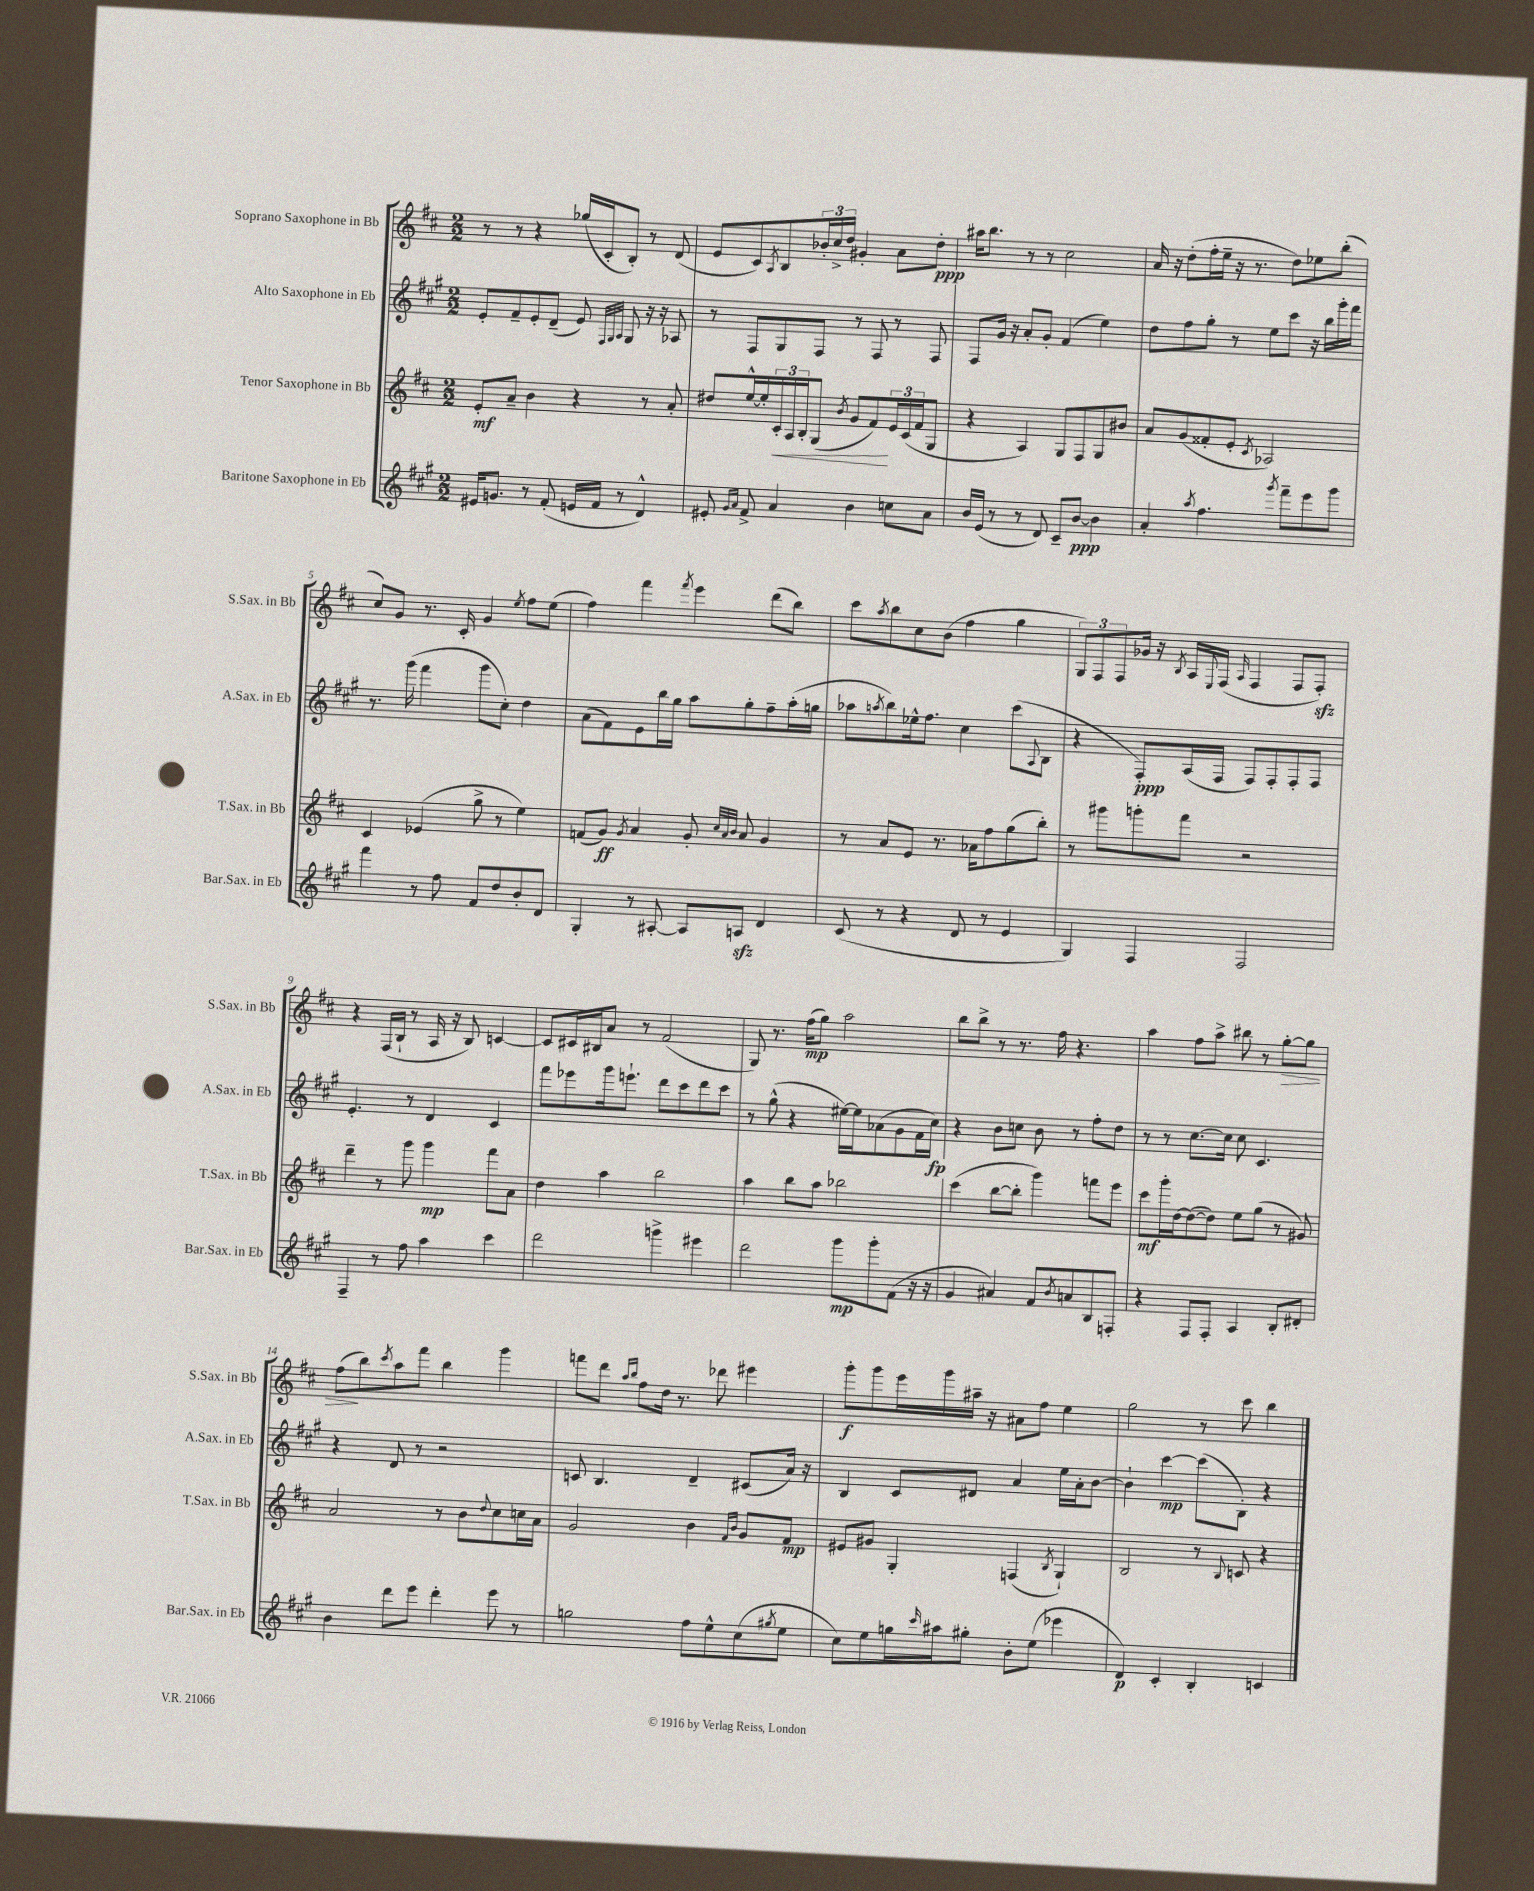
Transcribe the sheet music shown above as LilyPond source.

<<
\new StaffGroup <<
\new Staff = "s0" \with { instrumentName = "Soprano Saxophone in Bb" shortInstrumentName = "S.Sax. in Bb" } {
    \clef treble \key d \major \numericTimeSignature \time 2/2
    r8 r8 r4 ges''16( cis'16-. b8-.) r8 d'8( |
    e'8 cis'8) \acciaccatura { a8 } b8 \tuplet 3/2 { bes'16-. cis''16-> d''16 } gis'4-. a'8 d''8-.\ppp |
    ais''16 b''8. r8 r8 cis''2 |
    a'16 r16 d''8-.( fis''16-. e''16-- r16 r8. d''8) ees''8 b''8-.( |
    cis''8) g'8 r8. cis'16-. g'4 \acciaccatura { e''8 } fis''8 e''8( |
    fis''4) fis'''4 \acciaccatura { fis'''8 } e'''4 d'''8( b''8) |
    cis'''8 \acciaccatura { a''8 } b''8 cis''8 b'8( fis''4 g''4 |
    \tuplet 3/2 { g8) fis8 fis8 } ges'16 r16 \acciaccatura { b8 } a16 \appoggiatura { e8 } fis16( \grace { a16 } fis4 fis8 fis8-.\sfz) |
    r4 fis16( b16-! r8 a16 r16 b8) c'4~ |
    c'8 cis'16 bis16 a'8 r8 fis'2( |
    g8) r8. fis''16\mp( g''8) a''2 |
    b''8 b''8-> r8 r8. fis''16 r4. |
    a''4 fis''8 a''8-> bis''8 r8 g''8~-.\> g''8 |
    fis''8\!( b''8) \acciaccatura { cis'''8 } a''8 fis'''8 b''4 g'''4 |
    f'''8 d'''8 \grace { a''16 b''16 } fis''8 d''16 r8. des'''8 eis'''4 |
    g'''8-.\f g'''8 e'''16 g'''16 ais''16-- r16 ais'8 fis''8 e''4 |
    g''2 r8 cis'''8 b''4 \bar "|." |
}
\new Staff = "s1" \with { instrumentName = "Alto Saxophone in Eb" shortInstrumentName = "A.Sax. in Eb" } {
    \clef treble \key a \major \numericTimeSignature \time 2/2
    e'8-. fis'8-- e'8-. d'8--( e'8) \grace { fis32 gis32 a32 } gis8 r16 r16 aes8 |
    r8 fis8 gis8 fis8 r8 fis8 r8 fis8 |
    fis8 gis'16 r16 a'8-. gis'8-. fis'4( e''4) |
    d''8 fis''8 gis''8-. r8 e''8 cis'''8 r16 b''16 gis'''16-. fis'''16 |
    r8. gis'''16( fis'''4 gis'''8 cis''8-.) d''4 |
    a'8( fis'8) e'8 b''16 gis''16 a''8 gis''8-. fis''8-- a''16-.( g''16 |
    aes''8 \acciaccatura { a''8 } b''8) ees''16-^ fis''8. cis''4 cis'''8( \appoggiatura { a8 } b8 |
    r4 fis8-.\ppp) a16( fis16 fis8) fis8-. fis8-. fis8 |
    e'4.-. r8 d'4 cis'4 |
    fis'''8 ees'''8 gis'''16 e'''8.-! d'''8 cis'''8 d'''8 cis'''8 |
    r8 gis''8-^( r4 eis''16~) eis''16 aes'8( gis'8 fis'16 cis''16\fp) |
    r4 b'8 c''8 b'8 r8 fis''8-. d''8 |
    r8 r8 cis''8.~ cis''16 cis''8 cis'4. |
    r4 d'8 r8 r2 |
    c'8 b4. d'4-- cis'8( a'16) r16 |
    b4 cis'8 dis'8 a'4 e''16 a'16-. b'8~ |
    b'4-! cis'''4~\mp cis'''8( b8-.) r4 \bar "|." |
}
\new Staff = "s2" \with { instrumentName = "Tenor Saxophone in Bb" shortInstrumentName = "T.Sax. in Bb" } {
    \clef treble \key d \major \numericTimeSignature \time 2/2
    e'8-.\mf a'8-- b'4 r4 r8 a'8-. |
    dis''8 e''16~-^ e''16-. \tuplet 3/2 { cis'16-.\< a16 b16-. } g8( \acciaccatura { b'8 } g'8 fis'8\!) \tuplet 3/2 { e'16 cis'16( fis'16 } g8 |
    r4 a4) g8 fis8 g8 bis'8 |
    a'8 g'8( fisis'8-. e'8-. \acciaccatura { cis'8 } aes2) |
    cis'4 ees'4( g''8-> r8 e''4) |
    f'8( g'8\ff) \acciaccatura { g'8 } a'4 g'8-. \grace { cis''32 a'32 b'32 } a'8 g'4 |
    r8 a'8 e'8 r8. aes'16 fis''8 g''8( b''8-.) |
    r8 gis'''8 g'''8-. fis'''8 r2 |
    d'''4-- r8 g'''8 g'''4\mp fis'''8 a'8 |
    d''4 a''4 b''2 |
    a''4 b''8 a''8 bes''2 |
    cis'''4( b''8~ b''8-. g'''4) f'''8 e'''8 |
    cis'''8\mf g'''16-. d''16~ d''8~( d''8) e''8 g''8( r8 gis'8) |
    a'2 r8 b'8 \appoggiatura { d''8 } cis''8 c''16 a'16 |
    g'2 b'4 \grace { fis'16 b'16 } g'8 fis'8\mp |
    eis'8 gis'8 g4-. f4( \acciaccatura { b8 } g4-!) |
    b2 r8 \appoggiatura { b8 } c'8 r4 \bar "|." |
}
\new Staff = "s3" \with { instrumentName = "Baritone Saxophone in Eb" shortInstrumentName = "Bar.Sax. in Eb" } {
    \clef treble \key a \major \numericTimeSignature \time 2/2
    eis'16 g'8. r8 fis'8-.( e'16 fis'16 r8 d'4-^) |
    eis'8-. \grace { gis'16 a'16 } fis'8-> a'4 b'4 c''8 a'8 |
    b'16 e'16( r8 r8 d'8) cis'8-- b'8~\ppp b'4 |
    a'4-. \acciaccatura { a''8 } fis''4. \acciaccatura { gis'''8 } fis'''8-- e'''8 gis'''8 |
    fis'''4 r8 fis''8 fis'8 d''8 b'8-. d'8 |
    gis4-. r8 ais8~-. ais8 a8\sfz d'4 |
    cis'8( r8 r4 d'8 r8 e'4 |
    gis4) fis4 fis2 |
    fis4-- r8 fis''8 a''4 cis'''4 |
    d'''2 g'''4-> eis'''4 |
    d'''2 gis'''8\mp gis'''8-. fis'8( r16 r16 |
    gis'4 ais'4) fis'8 \acciaccatura { b'8 } a'8 b8 f8-. |
    r4 fis8 fis8-. a4 b8-. dis'8-. |
    b'4 d'''8 e'''8 d'''4-. e'''8 r8 |
    g''2 fis''8 e''8-^ cis''8( \acciaccatura { gis''8 } e''8 |
    cis''8) e''8 g''16 \grace { cis'''16 } ais''16 gis''8-. b'8-. e''8( ees'''4 |
    d'4\p) cis'4-. b4-. c'4 \bar "|." |
}
>>
>>
